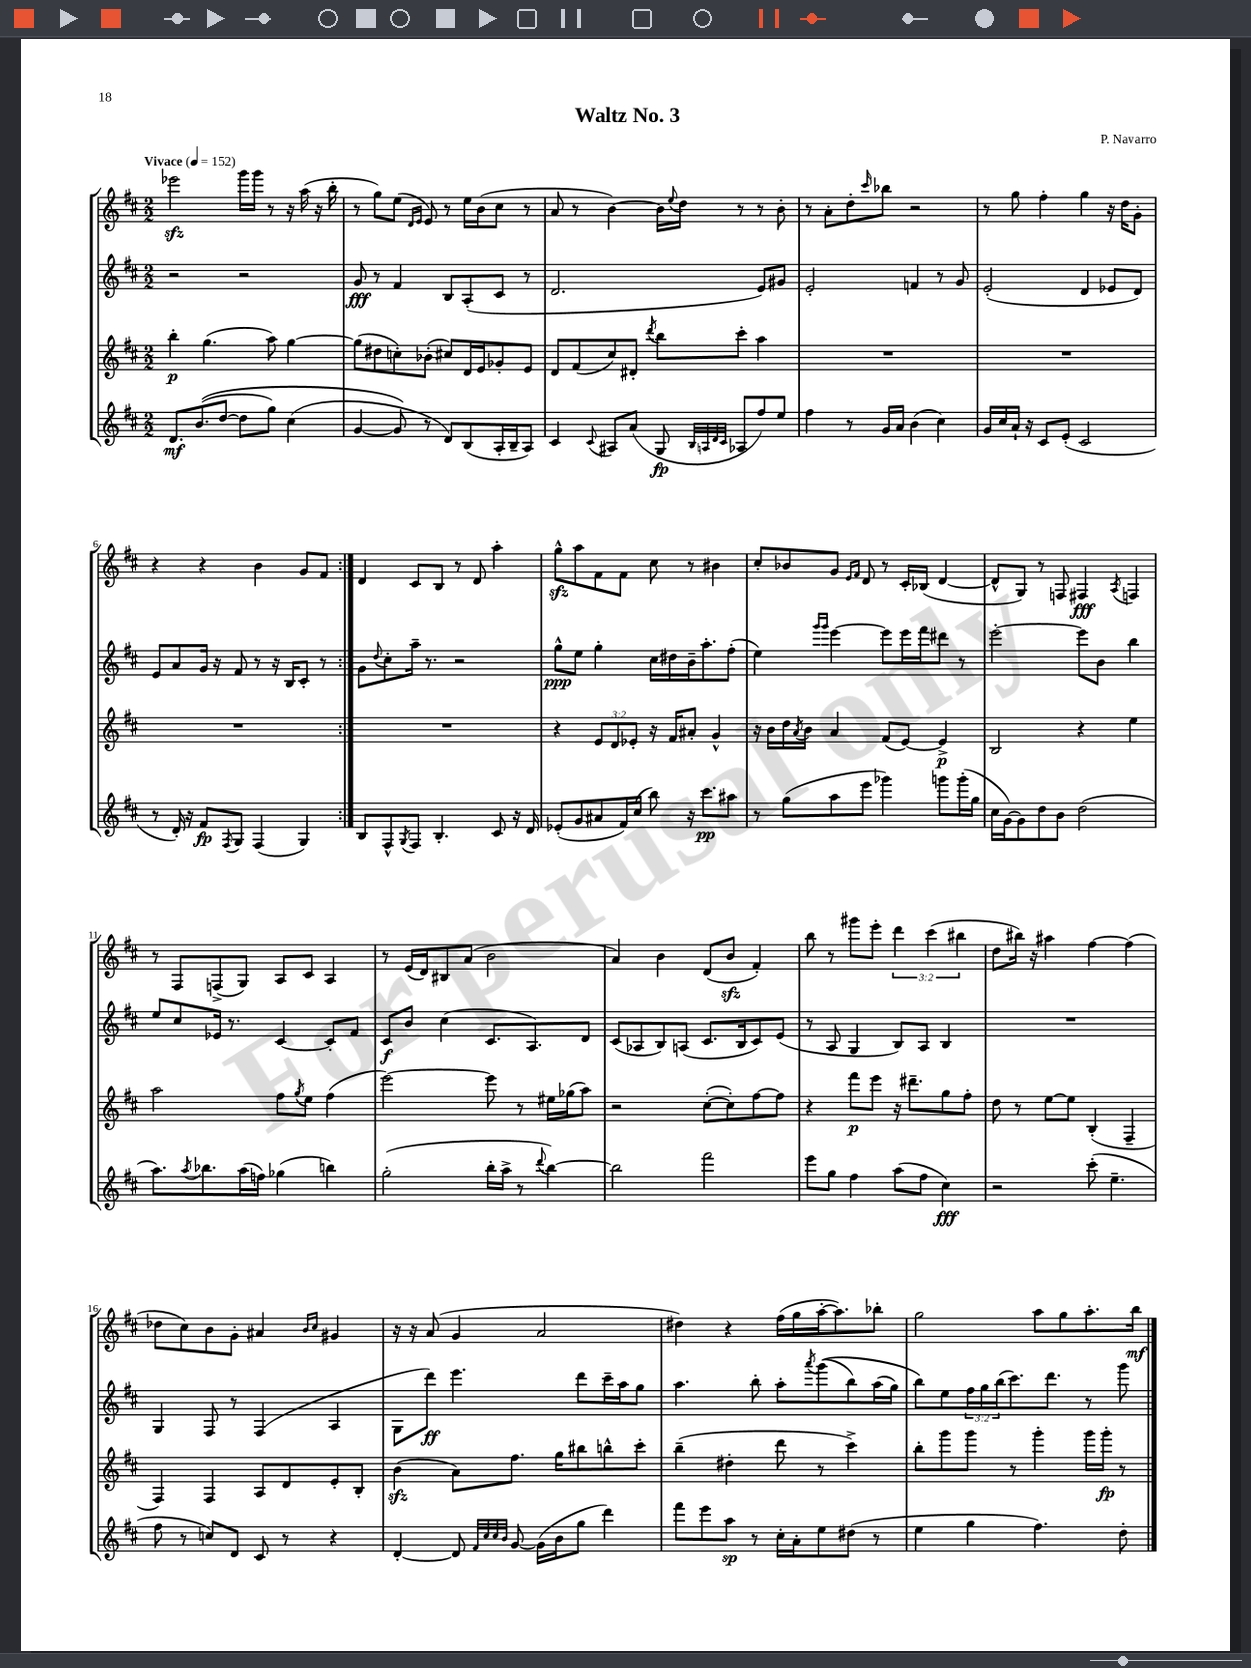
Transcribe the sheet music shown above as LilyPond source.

\header { title = "Waltz No. 3" composer = "P. Navarro" }
<<
\new StaffGroup <<
\new Staff = "s0" {
    \clef treble \key d \major \numericTimeSignature \time 2/2 \override Staff.TupletNumber.text = #tuplet-number::calc-fraction-text \tempo "Vivace" 4 = 152
    \repeat volta 2 { ees'''2\sfz g'''16 g'''16 r8 r16 a''16( r16 b''16-. |
    r8 g''8) e''8( \grace { d'16 e'16 } e'8) r8 e''16 b'16( cis''8 r8 |
    a'8 r8 b'4~) b'16 \appoggiatura { e''8 } d''16 r8 r8 b'8-. |
    r8 a'8-. d''8-. \grace { cis'''16 } bes''8 r2 |
    r8 g''8 fis''4-. g''4 r16 d''16 g'8-. |
    r4 r4 b'4 g'8 fis'8 | }
    d'4 cis'8 b8 r8 d'8 a''4-. |
    g''8-^\sfz a''8 fis'8 fis'8 cis''8 r8 bis'4 |
    cis''8-. bes'8 g'8 \grace { e'16 fis'16 } d'8 r8 cis'16-. bes16( d'4~ |
    d'8-^ g8) r8 f8 fis4\fff \acciaccatura { a8 } f4 |
    r8 fis8 f8->( g8) a8 cis'8 a4 |
    r8 e'16( d'16) bis8 a'8( b'2 |
    a'4) b'4 d'8( b'8\sfz fis'4-.) |
    b''8 r8 gis'''8 e'''8-. \tuplet 3/2 { d'''4 cis'''4( bis''4 } |
    d''8 bis''16) r16 ais''4 fis''4~ fis''4( |
    des''8 cis''8) b'8 g'8-. ais'4 \grace { b'16 cis''16 } gis'4 |
    r16 r16 a'8( g'4 a'2 |
    dis''4) r4 fis''16( g''16 a''16~-. a''8.) bes''8-. |
    g''2 a''8 g''8 a''8.-. b''16\mf \bar "|." |
}
\new Staff = "s1" {
    \clef treble \key d \major \numericTimeSignature \time 2/2 \override Staff.TupletNumber.text = #tuplet-number::calc-fraction-text
    \repeat volta 2 { r2 r2 |
    g'8\fff r8 fis'4 b8 a8-.( cis'8 r8 |
    d'2. e'8) gis'8 |
    e'2-. f'4 r8 g'8 |
    e'2-.( d'4 ees'8 d'8) |
    e'8 a'8 g'16 r16 fis'8 r8 r16 b16 cis'8-. r8 | }
    g'8 \appoggiatura { d''8 } cis''8-. a''16-- r8. r2 |
    g''8-^\ppp e''8 g''4-. cis''16 dis''16 b'16-- a''8.-. fis''8-.( |
    e''4) \grace { g'''16 g'''16 } e'''4~ e'''8 e'''16 fis'''16 dis'''8 r8 |
    e'''2~-. e'''8 b'8 b''4 |
    e''8 cis''8 ees'16 r8. cis'4~ cis'8-. fis'8 |
    cis'8\f b'8 cis''4( cis'8. a8.) d'8 |
    cis'8( aes8 b8) a8( cis'8. b16 cis'8) e'8( |
    r8 a8 g4 b8) a8 b4 |
    R1 |
    g4 fis8 r8 fis4( a4 |
    g8 d'''8\ff) e'''4. d'''8 cis'''16-- a''16 g''8 |
    a''4. b''8-. a''8-. \acciaccatura { a'''8 } g'''8(\( b''8) a''16( g''16) |
    b''8\) e''8 \tuplet 3/2 { fis''16 g''16 b''16( } cis'''8.) d'''8. r8 g'''8 \bar "|." |
}
\new Staff = "s2" {
    \clef treble \key d \major \numericTimeSignature \time 2/2 \override Staff.TupletNumber.text = #tuplet-number::calc-fraction-text
    \repeat volta 2 { b''4-.\p g''4.( a''8) g''4~ |
    g''8( dis''8 c''8-.) bes'8-.( cis''8) d'16 e'16 ges'8-. e'8 |
    d'8 fis'8( cis''8) dis'8-. \acciaccatura { d'''8 } b''8 cis'''8-. a''4 |
    R1 |
    R1 |
    R1 | }
    R1 |
    r4 \tuplet 3/2 { e'8 d'8 ees'8-. } r16 fis'16 ais'8-. g'4-^ |
    r16 b'16 d''16 \acciaccatura { a'8 } b'16 a'4 fis'8( e'8~) e'4->\p |
    b2 r4 e''4 |
    a''2 fis''8 \acciaccatura { g''8 } e''8 fis''4( |
    e'''2~) e'''8 r8 eis''16 ges''16( a''8) |
    r2 cis''8~-.( cis''8-.) fis''8~ fis''8 |
    r4 fis'''8\p e'''8 r16 dis'''8.-- g''8 fis''8-. |
    d''8 r8 e''8~ e''8 b4-.( fis4-- |
    fis4) fis4 a8 d'8 e'8-. b8-. |
    b'4\sfz( a'8) fis''8. g''16 bis''8 b''8-^ cis'''8-. |
    b''4--( dis''4-. d'''8 r8 cis'''4->) |
    b''8-. g'''8 g'''8 r8 g'''4-. g'''16 g'''16-.\fp r8 \bar "|." |
}
\new Staff = "s3" {
    \clef treble \key d \major \numericTimeSignature \time 2/2
    \repeat volta 2 { d'8.\mf b'8.(\( d''8~ d''8 g''8) cis''4( |
    g'4~ g'8\) r8 d'8) b8( a16-. b16-- a8) |
    cis'4 \appoggiatura { cis'8 } ais8 a'8( g8\fp \grace { b32 a32 d'32 cis'32 } aes8 fis''8) e''8 |
    fis''4 r8 g'16 a'16 b'4( cis''4) |
    g'16 cis''16 a'16-! r16 cis'8 e'8-.( cis'2 |
    r8 d'16-.) r16 fis'8\fp \acciaccatura { fis8 } g8 fis4( g4) | }
    b8 fis8-^ \acciaccatura { g8 } fis8 b4.-. cis'8 r16 d'16 |
    ees'8-.( g'8 ais'8 fis'16) cis''16( b''8) r16 cis'''8.\pp ais''8 |
    r8 g''8( a''8 e'''8 ges'''4) g'''8 g'''16-.( g''16 |
    cis''16 g'16~) g'8 d''8 b'8 d''2( |
    a''8.) \acciaccatura { a''8 } bes''8. a''16( f''16) ges''4( b''4) |
    g''2-.( b''16-. a''16-> r8 \appoggiatura { d'''8 } b''4~) |
    b''2 fis'''2 |
    e'''8 g''8 fis''4 a''8( fis''8 cis''4\fff) |
    r2 cis'''8-.( e''4.-- |
    fis''8 r8 c''8) d'8 cis'8 r8 r4 |
    d'4~-. d'8 \grace { fis'32 cis''32 cis''32 b'32 } g'8~ g'16( b'16 g''8 d'''4) |
    fis'''8 e'''8 a''8\sp r8 cis''16-. a'16-. e''8 dis''8( r8 |
    e''4 g''4 fis''4.) d''8-. \bar "|." |
}
>>
>>
